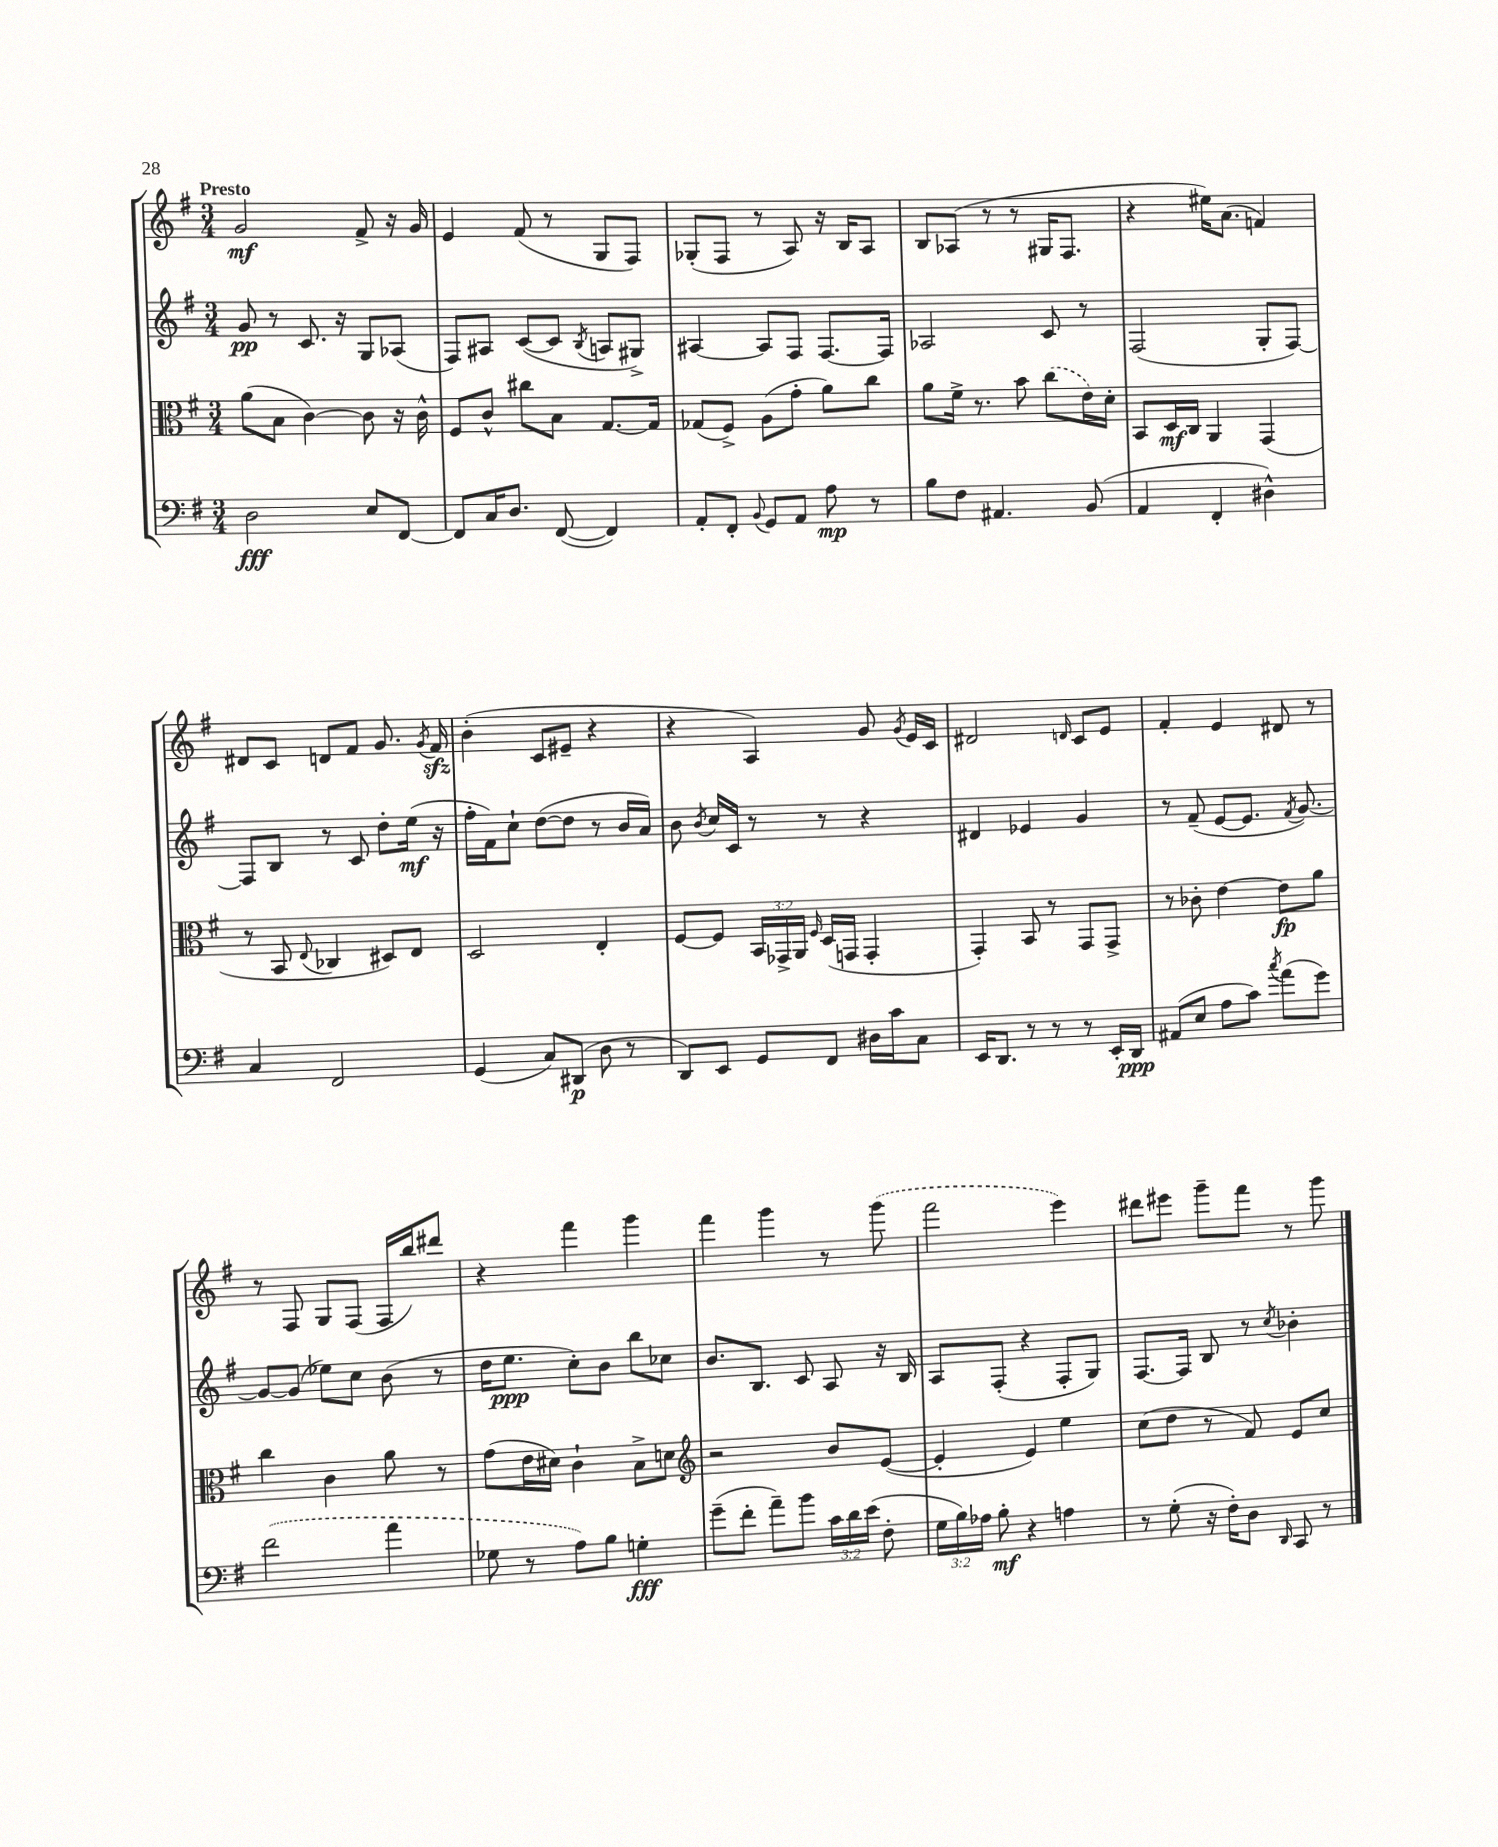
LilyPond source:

<<
\new StaffGroup <<
\new Staff = "s0" {
    \clef treble \key g \major \numericTimeSignature \time 3/4 \tempo "Presto"
    \autoBeamOff g'2\mf fis'8-> r16 g'16 |
    e'4 fis'8( r8 g8[ fis8]) |
    ges8[-.( fis8] r8 a8) r16 b16[ a8] |
    b8[ aes8]( r8 r8 gis16[ fis8.] |
    r4 eis''16[) a'8.]( f'4) |
    dis'8[ c'8] d'8[ fis'8] g'8. \acciaccatura { g'8 } fis'16\sfz |
    b'4-.( c'8[ eis'8]-- r4 |
    r4 a4) g'8 \acciaccatura { g'8 } e'16[ c'16] |
    dis'2 \grace { d'16 } c'8[ e'8] |
    fis'4-. e'4 dis'8 r8 |
    r8 fis8 g8[ fis8]( fis16[ b''16) dis'''8] |
    r4 fis'''4 g'''4 |
    fis'''4 g'''4 r8 \once \slurDashed g'''8( |
    fis'''2 e'''4) |
    dis'''8[ eis'''8] g'''8[-- fis'''8] r8 g'''8 \bar "|." |
}
\new Staff = "s1" {
    \clef treble \key g \major \numericTimeSignature \time 3/4
    \autoBeamOff g'8\pp r8 c'8. r16 g8[ aes8]( |
    fis8[) ais8] c'8[~( c'8] \acciaccatura { b8 } a8[ gis8]->) |
    ais4~ ais8[ fis8] fis8.[~ fis16] |
    aes2 c'8 r8 |
    fis2( g8[-. fis8]~) |
    fis8[ b8] r8 c'8 d''8[-. e''16]\mf( r16 |
    fis''16[-. fis'16) c''8]-! d''8[~( d''8] r8 b'16[ a'16]) |
    b'8 \acciaccatura { b'8 } c''16[ c'16] r8 r8 r4 |
    dis'4 ees'4 g'4 |
    r8 fis'8--( e'8[~ e'8.] \acciaccatura { fis'8 } g'8.~) |
    g'8[~ g'8]( ees''8[) c''8] b'8( r8 |
    d''16[ e''8.]\ppp c''8[-.) b'8] b''8[ ces''8] |
    b'8.[ b8.] c'8 a8 r16 b16 |
    a8[ fis8]-.( r4 fis8[-. g8]) |
    fis8.[~ fis16] b8 r8 \acciaccatura { c''8 } bes'4-. \bar "|." |
}
\new Staff = "s2" {
    \clef alto \key g \major \numericTimeSignature \time 3/4 \override Staff.TupletNumber.text = #tuplet-number::calc-fraction-text
    \autoBeamOff a'8[( b8] c'4~) c'8 r16 c'16-^ |
    fis8[ c'8]-^ cis''8[ b8] g8.[~ g16] |
    ges8[( fis8]->) a8[( g'8]-. a'8[) c''8] |
    a'8[ fis'16]-> r8. b'8 \once \slurDashed c''8[( e'16) d'16]-. |
    b,8[ d16\mf c16] a,4 g,4( |
    r8 b,8 \appoggiatura { e8 } ces4 dis8[) e8] |
    d2 e4-. |
    fis8[~ fis8] \tuplet 3/2 { b,16[ ges,16-> a,16] } \grace { fis16 } d16[( g,16] g,4-. |
    g,4-.) b,8 r8 g,8[ g,8]-> |
    r8 ces'8-. e'4~ e'8[\fp a'8] |
    c''4 c'4 a'8 r8 |
    g'8[( e'16 dis'16]) c'4-! b8[-> d'8] |
    \clef treble r2 b'8[ e'8]~( |
    e'4-. e'4) e''4 |
    c''8[( d''8] r8 fis'8) e'8[ c''8] \bar "|." |
}
\new Staff = "s3" {
    \clef bass \key g \major \numericTimeSignature \time 3/4 \override Staff.TupletNumber.text = #tuplet-number::calc-fraction-text
    \autoBeamOff d2\fff e8[ fis,8]~ |
    fis,8[ c16 d8.] fis,8~( fis,4) |
    a,8[-. fis,8]-. \appoggiatura { b,8 } g,8[ a,8] a8\mp r8 |
    b8[ fis8] ais,4. b,8( |
    a,4 fis,4-. dis4-^) |
    c4 fis,2 |
    g,4( c8[) dis,8]\p( d8 r8 |
    d,8[) e,8] g,8[ fis,8] dis16[ c'16 c8] |
    e,16[ d,8.] r8 r8 r8 e,16[-. d,16]\ppp |
    ais,8[( e8] a8[ c'8]) \acciaccatura { c''8 } a'8[( g'8]) |
    \once \slurDashed fis'2( a'4 |
    ges8 r8 a8[) b8] g4-.\fff |
    g'8[--( fis'8]-. a'8[--) b'8] \tuplet 3/2 { c'16[ d'16 e'16]( } fis8-. |
    \tuplet 3/2 { g16[ b16) aes16] } b8-.\mf r4 a4 |
    r8 g8-.( r16 fis16[-.) d8] \grace { d,16 } c,8 r8 \bar "|." |
}
>>
>>
\layout { \context { \Score \remove "Bar_number_engraver" } }
